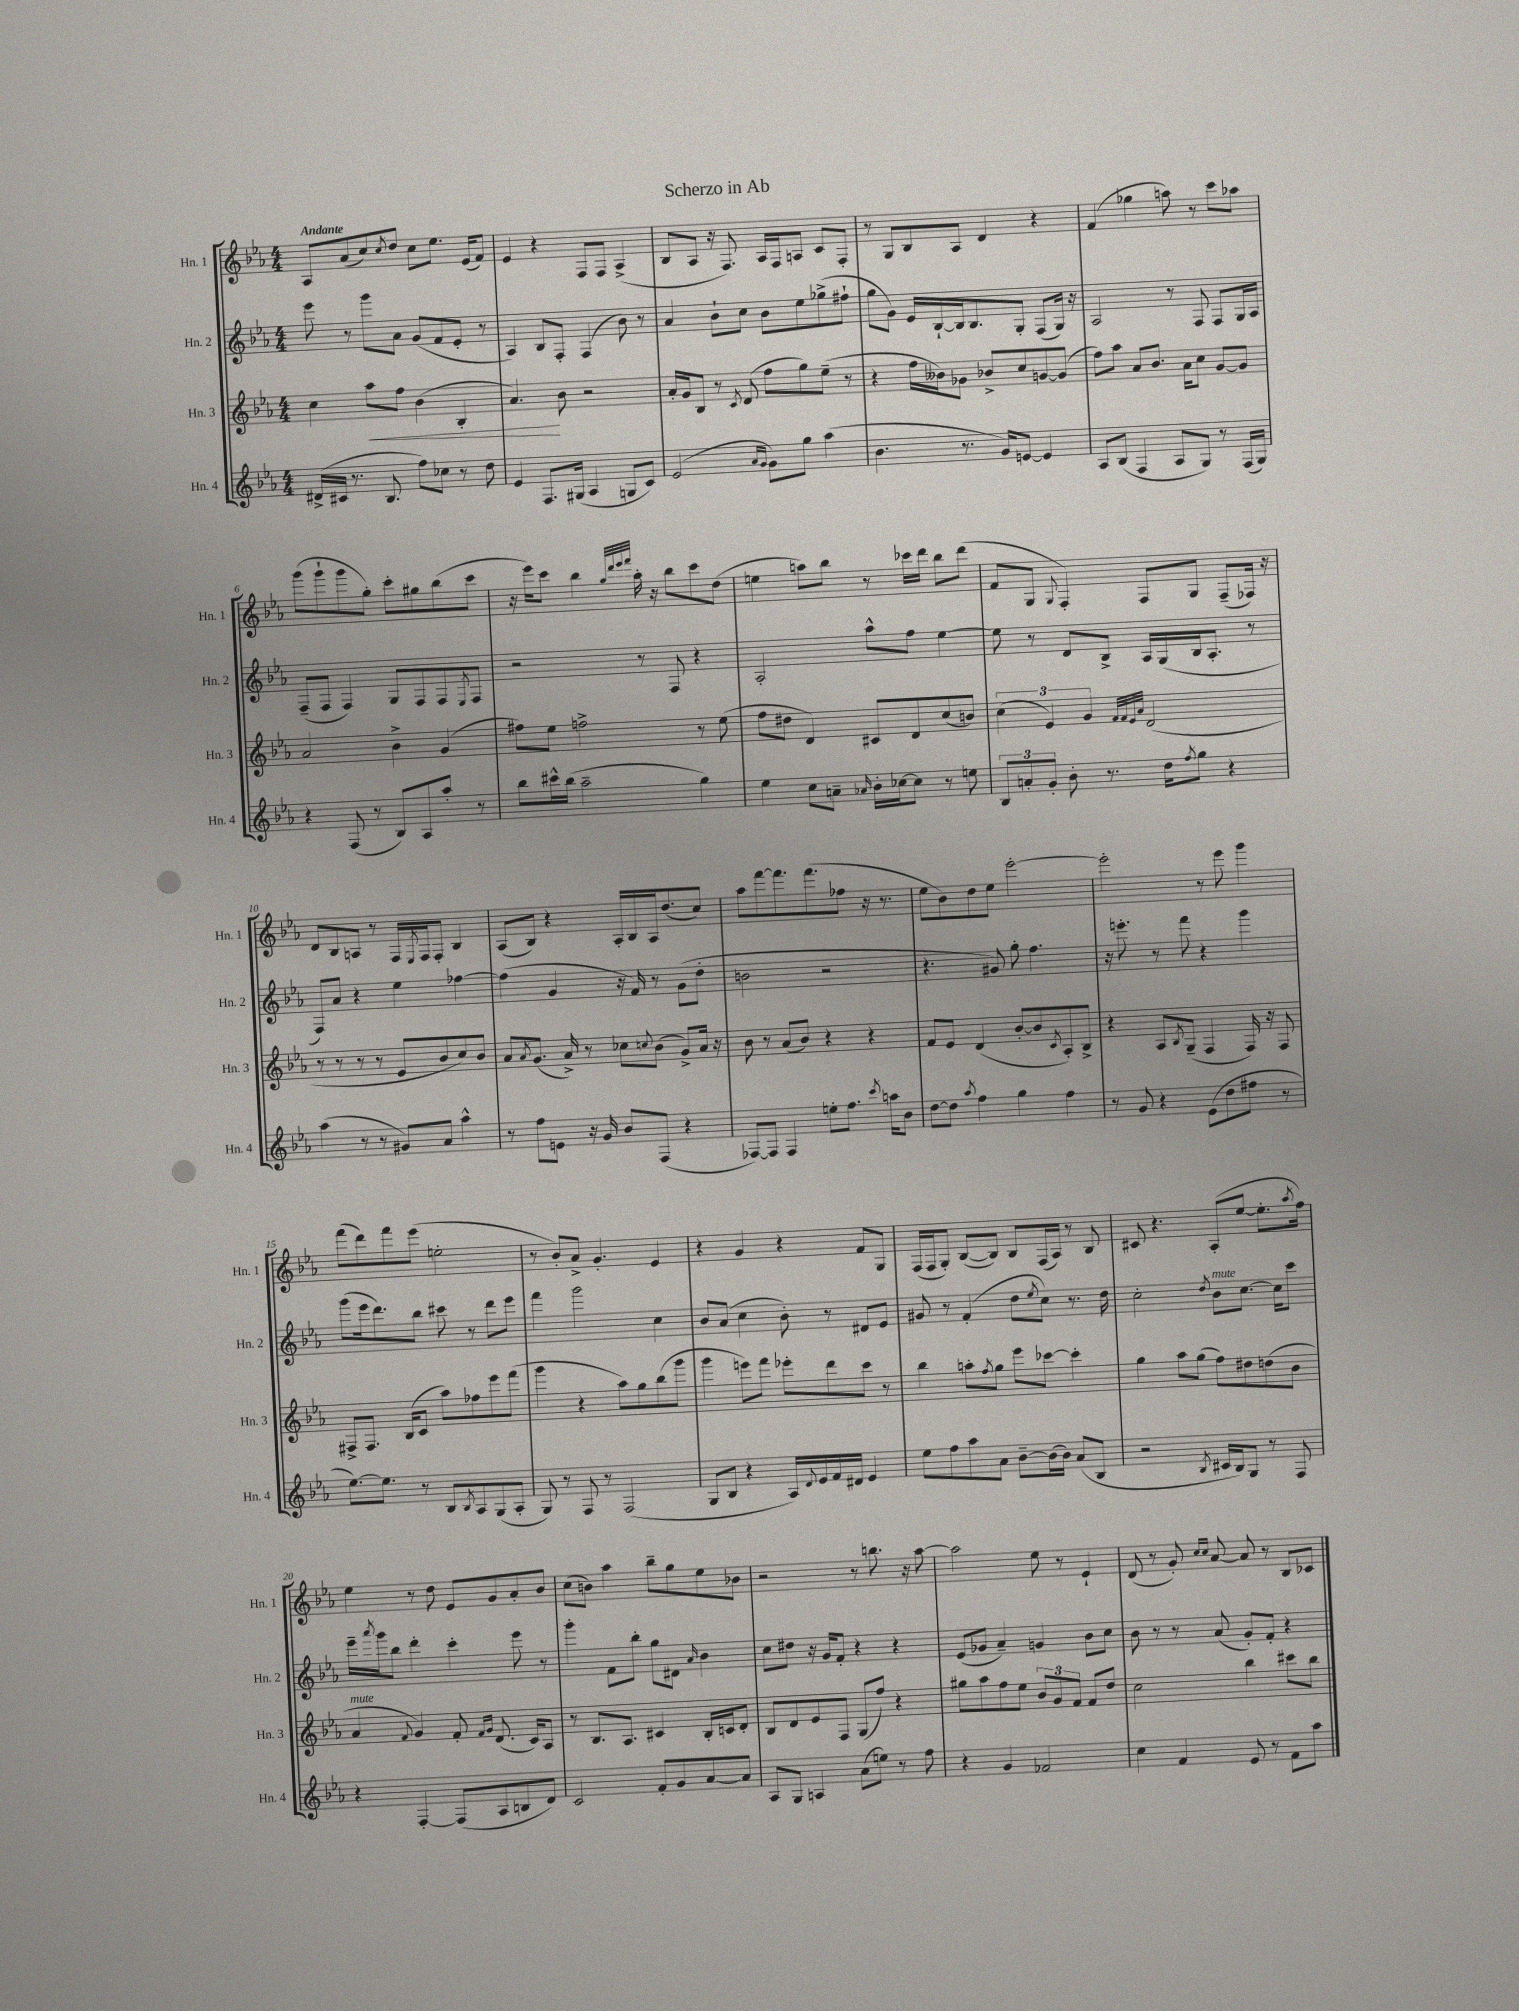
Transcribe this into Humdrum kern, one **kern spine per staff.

**kern	**kern	**kern	**kern
*staff4	*staff3	*staff2	*staff1
*clefG2	*clefG2	*clefG2	*clefG2
*k[b-e-a-]	*k[b-e-a-]	*k[b-e-a-]	*k[b-e-a-]
*M4/4	*M4/4	*M4/4	*M4/4
(16d#^	4cc	8eee-	8A-
16c#	.	.	.
8.r	.	8r	(8a-
.	8aa-	8ggg	8cc)
8.B-	.	.	.
.	.	.	8qcc
.	8ff	8a-	8dd
8ff)	(4b-	(8g	8cc
8cc-	.	8f	8.ee-
8r	4B-'	8e-'	.
.	.	.	(16e-
8dd	.	8r	8f)
=	=	=	=
4e-	4.a-)	4A-)	4e-
8.F	.	8B-	4r
.	8b-	8F'	.
(16G#	.	.	.
4A-	2r	(4F	8F
.	.	.	8F
8G	.	8b-)	(4A-^
8c)	.	8r	.
=	=	=	=
(2e-	16a-'	4a-	8B-
.	16g	.	.
.	8B-	.	8A-
.	8r	8b-`	16r
.	.	.	8.F)
.	8qc	.	.
.	(8d	8cc	.
16qqa-	.	.	.
16qqg	.	.	.
8g)	8ff	8b-	16A-
.	.	.	16F
8gg	8gg)	8ee-	8A
(4aa-	(8ee-~	(8gg-^	8c
.	8r	8ff#`	8F'
=	=	=	=
4.b-	4r	8gg	8r
.	.	8g)	8G
.	16ff	16e-	8B-
.	16b--)	[16B-`	.
8.r	8g-	16B-]	8A-
.	.	8.B-	.
.	8b-^	.	4d
16g)	.	.	.
[8e	8cc	8G'	.
4e]	[8g	(8F	4r
.	(8g]	16G)	.
.	.	16r	.
=	=	=	=
8A-	8ff)	2A-	(4f
(8B-	8aa-	.	.
4F	8a-	.	4gg-
.	8.b-	.	.
8A-	.	8r	8aa)
.	16a-	.	.
8G)	8cc	8F	8r
8r	[8g	8F	8ccc
(16F	8g]	16G	8aa-
16G)	.	16A-	.
=	=	=	=
4r	2a-	(8F~	(8ggg
.	.	8F	8ggg`
(8F	.	4F)	8ggg
8r	.	.	8gg')
8B-)	4b-^	8G	8ccc'
8A-	.	8F	8gg#
8aa-'	(4g	8F	(8bb-
.	.	8qE-	.
8r	.	8F	8ccc
=	=	=	=
8bb-	8ff#)	2r	16r
.	.	.	16eee-)
16ccc#^^	8ee-	.	8ccc
(16bb-	.	.	.
2aa-~	2ff^	.	4bb-
.	.	.	32qqgg
.	.	.	32qqddd
.	.	.	32qqeee-
.	.	.	32qqfff
.	.	8r	16aa-'
.	.	.	16r
.	.	8F	8bb-
4gg)	8r	4r	8ccc
.	(8ee-	.	(8dd
=	=	=	=
4ee-	8ff	2A-'	4ee
.	8dd#	.	.
8cc	4d)	.	8aa)
8a~	.	.	8bb-
16qqa-	.	.	.
16b-'	8c#	8aa-^^	8r
[16cc-	.	.	.
8cc-]	8d	8ff	16ccc-
.	.	.	16ddd
8r	(8cc	[4ee-	8bb-
8ee	8b)	.	(8ddd
=	=	=	=
12B-	(6cc	8ee-]	8f
12a'	.	.	.
.	.	8r	8G
12g'	6e-)	.	.
.	.	.	8qqG
8b-'	.	8d	4F')
.	6g	.	.
8.r	.	8B-^	.
.	32qqf	.	.
.	32qqf	.	.
.	32qqe-	.	.
.	32qqa-	.	.
.	(2d	16A-	8F
16dd	.	(16G	.
8qff	.	.	.
8gg	.	16B-	8G
.	.	8.A-'	.
4r	.	.	(8F~
.	.	8r	16F-)
.	.	.	16r
=	=	=	=
(4aa-	8r	8F)	8d
.	8r	8a-	8B-
8r	8r	4r	8A
8r	8r	.	8r
8g#)	8e-	4ee-	16F
.	.	.	8qE-
.	.	.	16F
8a-	8b-	.	8F'
4aa-^^	8cc)	[4ff-	4B-
.	8b-	.	.
=	=	=	=
8r	8a-	(4ff-]	(8A-
.	8qa-	.	.
8ff	(8.g	.	8B-)
8e	.	4g	4r
.	16a-^)	.	.
16r	8r	.	.
16g	.	.	.
8b-	8cc-	16r	16A-'
.	.	16f)	16B-
.	8qqcc	.	.
(8F	(8b-	8r	16A-
.	.	.	(8.dd
4r	8g^)	(8g	.
.	16a-	8dd'	8cc)
.	16r	.	.
=	=	=	=
[8F-)	8b-	2b	8aa-
8F-]	8r	.	[8fff
4F-	(8a-	.	8.fff]
.	8b-)	.	.
.	.	.	(8.fff
8ee'	4r	2r	.
8.ff	.	.	8ff-
.	4r	.	16r
8qccc	.	.	.
16aa	.	.	8.r
8b-	.	.	.
=	=	=	=
[8dd	8f	4.r	8ee-
8dd]	8e-	.	8b-)
8qaa-	.	.	.
4ff	(4d	.	8dd
.	.	8g#)	8ee-
4gg	[8b-'	8gg'	[2eee-'
.	8b-]	4.ff	.
.	8qc	.	.
4ff	8A-')	.	.
.	8B-^	.	.
=	=	=	=
8r	4r	16r	2eee-']
.	.	8.eee'	.
8g	.	.	.
4r	8A-	8r	.
.	8qB-	.	.
.	(8G~	8fff	.
(8e-	4F	4r	8r
8dd	.	.	8eee-
8ff#	16F)	4ggg	4ggg
.	16r	.	.
8r	8F	.	.
=	=	=	=
[8.ee-)	8F#^	(8ggg	(8fff
.	8.F#	16eee-	8ddd)
8.ee-]	.	8.ddd)	.
.	.	.	8fff
.	(16B-	.	.
8r	8c	8bb-	(8eee-
8B-	8aa-)	8ccc#	2ee'
8qB-	.	.	.
8A-	8ff-	8r	.
(8G	8eee-	8ddd	.
8A-'	(8fff	8eee-	.
=	=	=	=
8G)	4ggg	4fff	8r
8r	.	.	8b-')
8F	4r	2ggg	8a-^
8r	.	.	4.g'
(2F	8aa-)	.	.
.	8gg	.	.
.	(8bb-	4cc	4e-
.	8ggg	.	.
=	=	=	=
8G	4ggg	8b-	4r
8B-	.	(8a-	.
4r	8eee)	4cc	4g
.	8fff	.	.
16A-)	8eee-'	8b-')	4r
8qqd	.	.	.
16e-	.	.	.
16f	8ddd	8r	.
16d#	.	.	.
4e-	8ccc	8d#	8f
.	8r	8e-	8G
=	=	=	=
8ee-	4bb-	8g#	(16F
.	.	.	16F
8ff	.	8r	8G')
8aa-	8aa'	(4f'	([8B-
.	8qff	.	.
8a-	8gg	.	8B-])
[8b-~	8eee-	8dd	8B-
.	.	8qee-	.
(16b-]	[8ccc-	8cc)	(16F
16b-)	.	.	16A-)
(8a-	4ccc-']	8.r	8r
8B-	.	.	8B-
.	.	16dd	.
=	=	=	=
2r	4gg	2cc'	8c#
.	.	.	4.r
.	8aa-	.	.
.	(8gg	.	.
8qB-	.	8qdd	.
16c#	8ff)	8b-	(8A-'
16B-)	.	.	.
8G	8dd#	[8.cc	[8ee-
8r	(8dd	.	8.ee-']
.	.	16cc]	.
8F	8b-	8ccc	.
.	.	.	8qaa-
.	.	.	16ff)
=	=	=	=
4r	4a-	16eee-~	4ee-
.	.	8qaaa-	.
.	.	16ggg	.
.	.	8bb-	.
.	8qqf	.	.
[4F'	4g)	4ddd'	8r
.	.	.	8dd
(8F]	8f'	4ccc'	8e-
.	16qqf	.	.
.	16qqg	.	.
8A-	(8.d	.	8g
8B	.	8eee-	8a-'
.	16c)	.	.
8d)	8A-	8r	8b-
=	=	=	=
2c	8r	4ggg'	(8cc
.	8.B-	.	8b)
.	.	8f	4aa-
.	8.A-	.	.
.	.	8bb-'	.
8f'	4c#	8gg	8bb-~
8g	.	8d#	8gg
.	.	16qqa-	.
[8a-	16B-'	4b-	8ee-
.	16c	.	.
8a-]	8d'	.	8b-
=	=	=	=
8A-	8B-	8cc	2r
8G	8d	8dd#	.
4A	8e-	16r	.
.	.	16g	.
.	8F	8f'	.
(8a-	(8G	4r	8r
8ee)	8ff)	.	8.bb
8r	4r	4r	.
.	.	.	16r
8ff	.	.	[8aa-
=	=	=	=
4r	8gg#	(8e-	2aa-]
.	8aa-	8g-	.
4g	8ff	4a-~)	.
.	8ee-	.	.
2f-	12b-	4g	8ee-
.	12g	.	.
.	.	.	8r
.	12f	.	.
.	8f	8b-	4e-`
.	8dd	8cc	.
=	=	=	=
4cc	2cc	8b-	(8d
.	.	8r	8r
4f	.	8r	8g')
.	.	.	16qqcc
.	.	.	16qqcc
.	.	(8a-	[8a-
8e-	4bb-	8g')	8a-]
8r	.	8f'	8r
8f	8ccc#	4r	8B-
8aa-	8bb-	.	8c-
==	==	==	==
*-	*-	*-	*-
